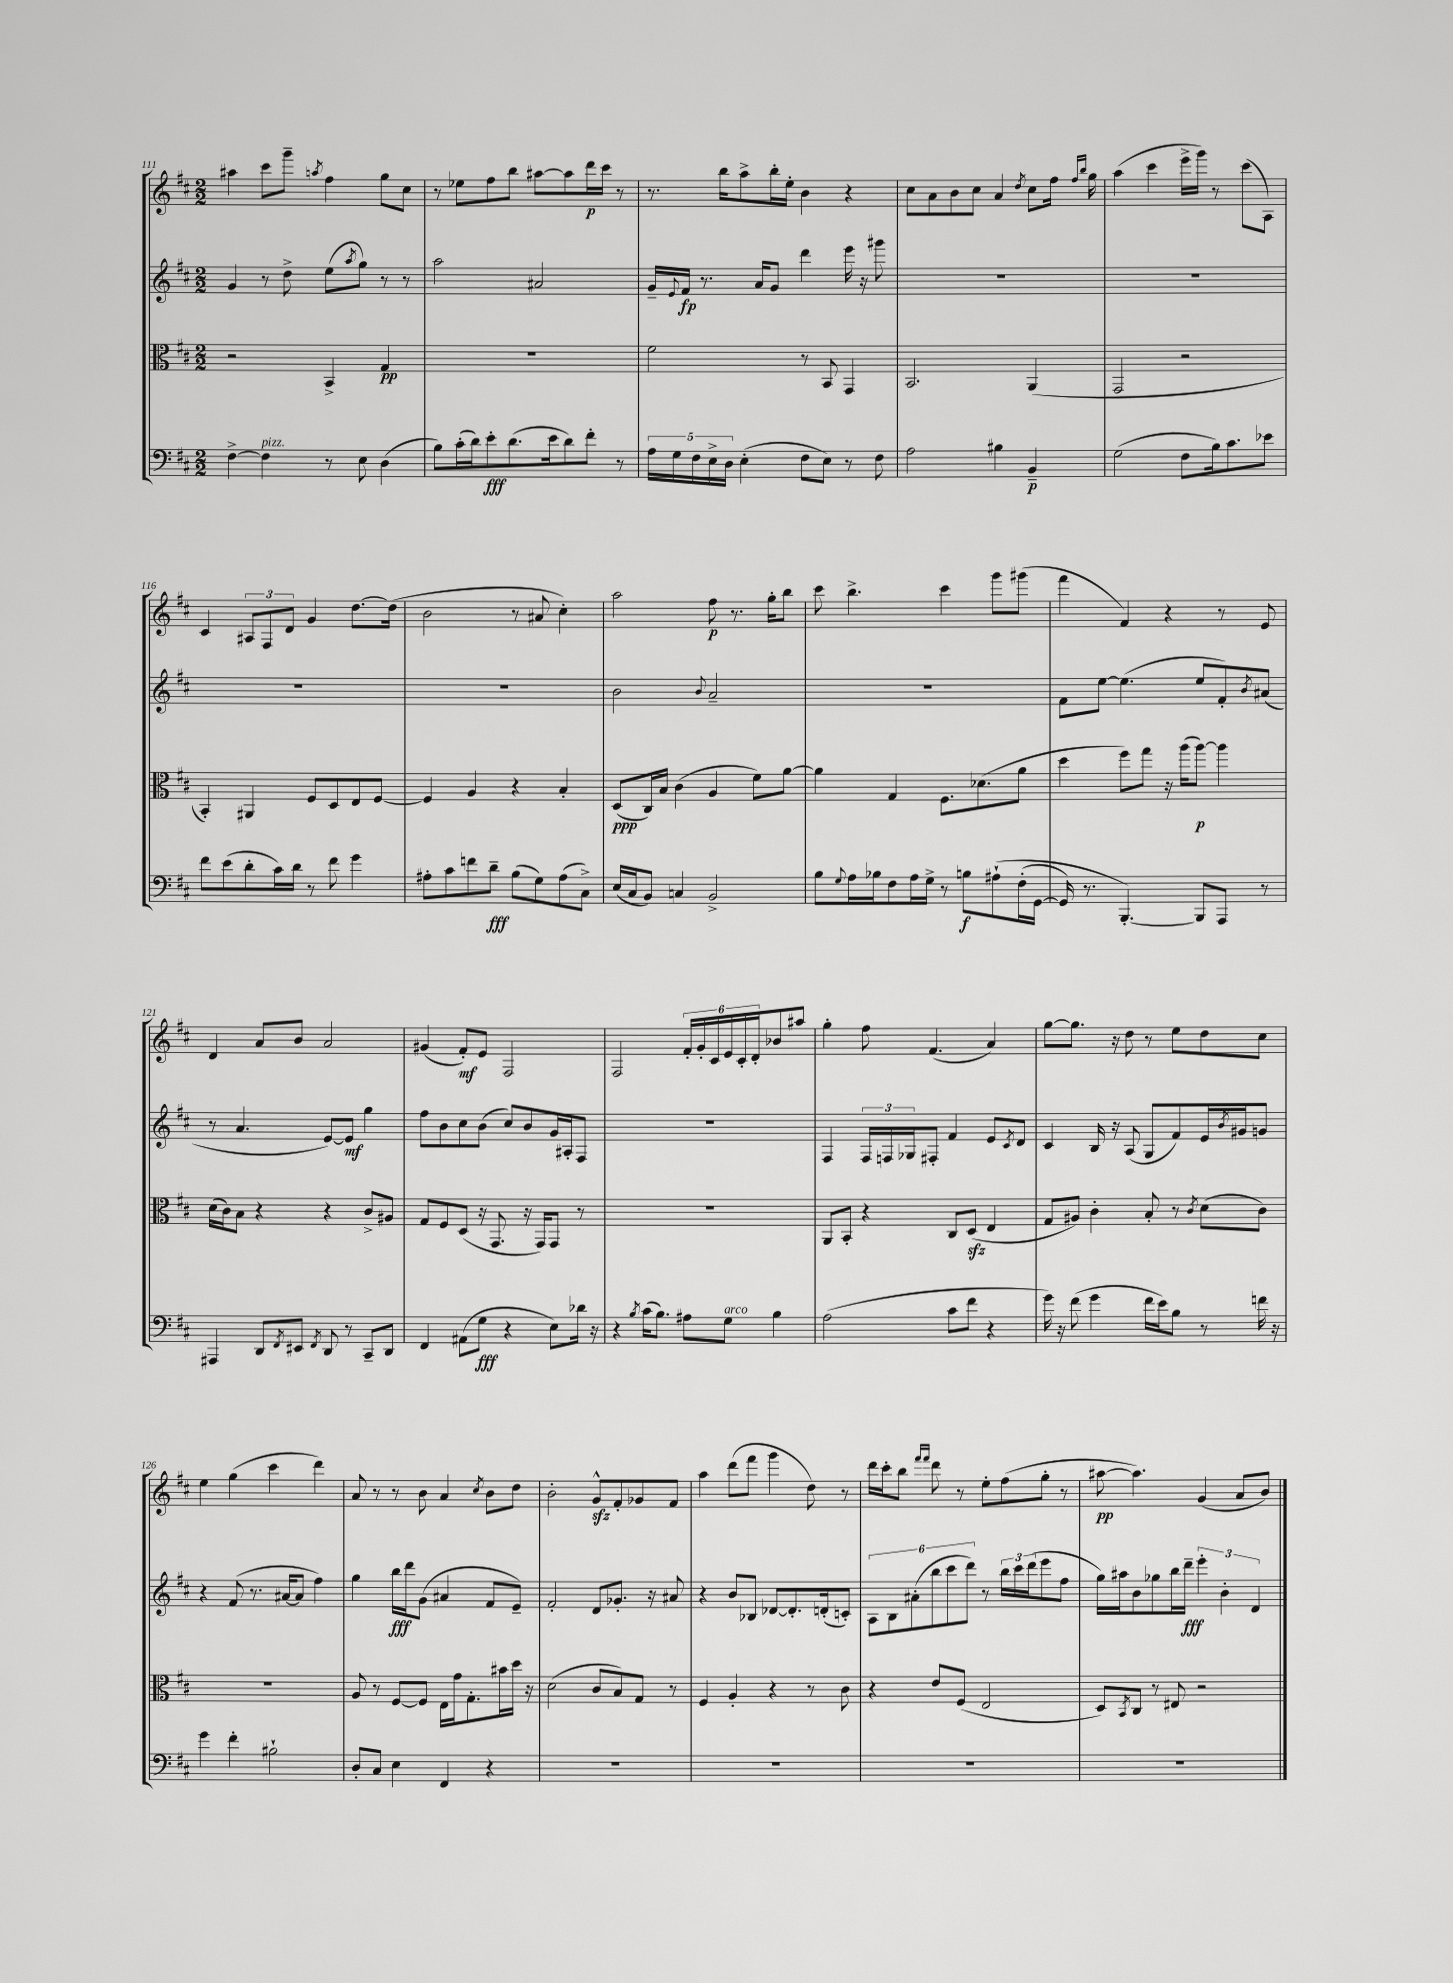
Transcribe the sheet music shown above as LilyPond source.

<<
\new StaffGroup <<
\new Staff = "s0" {
    \clef treble \key d \major \numericTimeSignature \time 2/2
    ais''4 cis'''8 g'''8-- \acciaccatura { a''8 } fis''4 g''8 cis''8 |
    r8 ees''8 fis''8 b''8 ais''8~ ais''8 d'''16\p cis'''16 r8 |
    r8. b''16 a''8-> b''16-. e''16-. b'4 r4 |
    cis''8 a'8 b'8 cis''8 a'4 \acciaccatura { d''8 } cis''8 fis''16 \grace { fis''16 b''16 } g''16 |
    a''4( cis'''4 e'''16-> g'''16) r8 cis'''8( a8) |
    cis'4 \tuplet 3/2 { ais8 fis8 d'8 } g'4 d''8.~ d''16( |
    b'2 r8 ais'8 cis''4-.) |
    a''2 fis''8\p r8. g''16-. b''8 |
    cis'''8 b''4.-> cis'''4 g'''8 gis'''8( |
    fis'''4 fis'4) r4 r8 e'8 |
    d'4 a'8 b'8 a'2 |
    gis'4( fis'8-.\mf) e'8 fis2 |
    fis2 \tuplet 6/4 { fis'16-. g'16-. cis'16 e'16 cis'16-. d'16-. } bes'8 ais''8 |
    g''4-. fis''8 fis'4.( a'4) |
    g''8~ g''8. r16 d''8 r8 e''8 d''8 cis''8 |
    e''4 g''4( cis'''4 d'''4) |
    a'8 r8 r8 b'8 a'4 \acciaccatura { cis''8 } b'8 d''8 |
    b'2-. g'8-^\sfz fis'8-. ges'8 fis'8 |
    a''4 d'''8( fis'''8 g'''4 d''8) r8 |
    d'''16 cis'''16-. b''8 \grace { fis'''16 fis'''16 } d'''8 r8 e''8-. fis''8( g''8-. r8 |
    ais''8~\pp ais''4.) g'4( a'8 b'8) \bar "|." |
}
\new Staff = "s1" {
    \clef treble \key d \major \numericTimeSignature \time 2/2
    g'4 r8 d''8-> e''8( \acciaccatura { a''8 } g''8) r8 r8 |
    a''2 ais'2 |
    g'16-- \appoggiatura { e'8 } fis'16\fp r8. a'16 g'8 d'''4 e'''16 r16 gis'''8 |
    R1 |
    R1 |
    R1 |
    R1 |
    b'2 \appoggiatura { b'8 } a'2-- |
    R1 |
    fis'8 e''8~ e''4.( e''8 fis'8-.) \acciaccatura { b'8 } ais'8( |
    r8 a'4. e'8~) e'8\mf g''4 |
    fis''8 b'8 cis''8 b'8( cis''8) b'8 g'16 ais16-. fis8 |
    R1 |
    fis4 \tuplet 3/2 { fis16 f16 ges16 } fis8-. fis'4 e'8 \acciaccatura { cis'8 } d'8 |
    cis'4 b16 r16 a8( g8 fis'8) e'16 \acciaccatura { b'8 } gis'16 g'8 |
    r4 fis'8( r8. ais'16~ ais'8 fis''4) |
    g''4 b''16\fff d'''16 g'8( ais'4 fis'8 e'8--) |
    fis'2-. d'8 ges'8.-. r16 ais'8 |
    r4 b'8 bes8 des'8~ des'8.-. d'16-.( c'8-.) |
    \tuplet 6/4 { a8 b8 ais'8-.( b''8 cis'''8 d'''8) } r8 \tuplet 3/2 { b''16 cis'''16 d'''16( } e'''8 fis''8 |
    g''16) ais''16 b'8 ges''8 b''16 d'''16--\fff \tuplet 3/2 { e'''4-. b'4-. d'4 } \bar "|." |
}
\new Staff = "s2" {
    \clef alto \key d \major \numericTimeSignature \time 2/2
    r2 b,4-> g4\pp |
    R1 |
    fis'2 r8 b,8 g,4 |
    b,2. a,4( |
    g,2 r2 |
    b,4-.) ais,4 fis8 d8 e8 fis8~ |
    fis4 a4 r4 b4-. |
    d8\ppp( cis16) b16 cis'4( a4 fis'8) a'8~ |
    a'4 g4 fis8. des'8.( a'8 |
    d''4 fis''8) g''8 r16 a''16( a''8~\p) a''4 |
    d'16( cis'16) b8 r4 r4 cis'8-> ais8 |
    g8 fis8 d8( r16 g,8. r16 g,16) g,8 r8 |
    R1 |
    a,8 b,8-. r4 cis8 d8\sfz( e4 |
    g8 ais8) cis'4-. b8-. r8 \acciaccatura { cis'8 } d'8( cis'8) |
    R1 |
    a8 r8 fis8~ fis8 e16 g'16 g8.-. bis'16 d''16 r16 |
    d'2( cis'8 b8) g8 r8 |
    fis4 a4-. r4 r8 cis'8 |
    r4 e'8 fis8( e2 |
    d8) \acciaccatura { b,8 } cis8 r8 eis8 r2 \bar "|." |
}
\new Staff = "s3" {
    \clef bass \key d \major \numericTimeSignature \time 2/2
    fis4~-> fis4^\markup { \italic "pizz." } r8 e8 d4( |
    b8) cis'16-.( d'16) e'8-.\fff d'8.( e'16 d'8) fis'8-. r8 |
    \tuplet 5/4 { a16 g16 fis16 e16-> d16 } e4-.( fis8 e8) r8 fis8 |
    a2 bis4 b,4--\p |
    g2( fis8 b16) cis'8. ees'8 |
    fis'8 e'8( d'8-. cis'16) d'16 r8 fis'8 g'4 |
    ais8-. cis'8 f'8 d'8--\fff b8( g8) ais8( cis8->) |
    e16( cis16 b,8) c4 b,2-> |
    b8 \appoggiatura { g8 } a16 bes16 fis8 a16 g16-> r8 b8\f ais8-!\( fis16-.( g,16~ |
    g,16) r8. b,,4.~-.\) b,,8 a,,8 r8 |
    ais,,4 d,8 \acciaccatura { fis,8 } eis,8 \acciaccatura { fis,8 } d,8 r8 cis,8-- d,8 |
    fis,4 ais,8( g8\fff r4 e8) des'16 r16 |
    r4 \acciaccatura { b8 } cis'16( b8.) ais8 g8^\markup { \italic "arco" } b4 |
    a2( cis'8 fis'8 r4 |
    g'16) r16 fis'8( g'4 fis'16 e'16) b8 r8 f'16 r16 |
    g'4 fis'4-. bis2-! |
    d8-. cis8 e4 fis,4 r4 |
    R1 |
    R1 |
    R1 |
    R1 \bar "|." |
}
>>
>>
\layout { \context { \Score currentBarNumber = #111 } }
